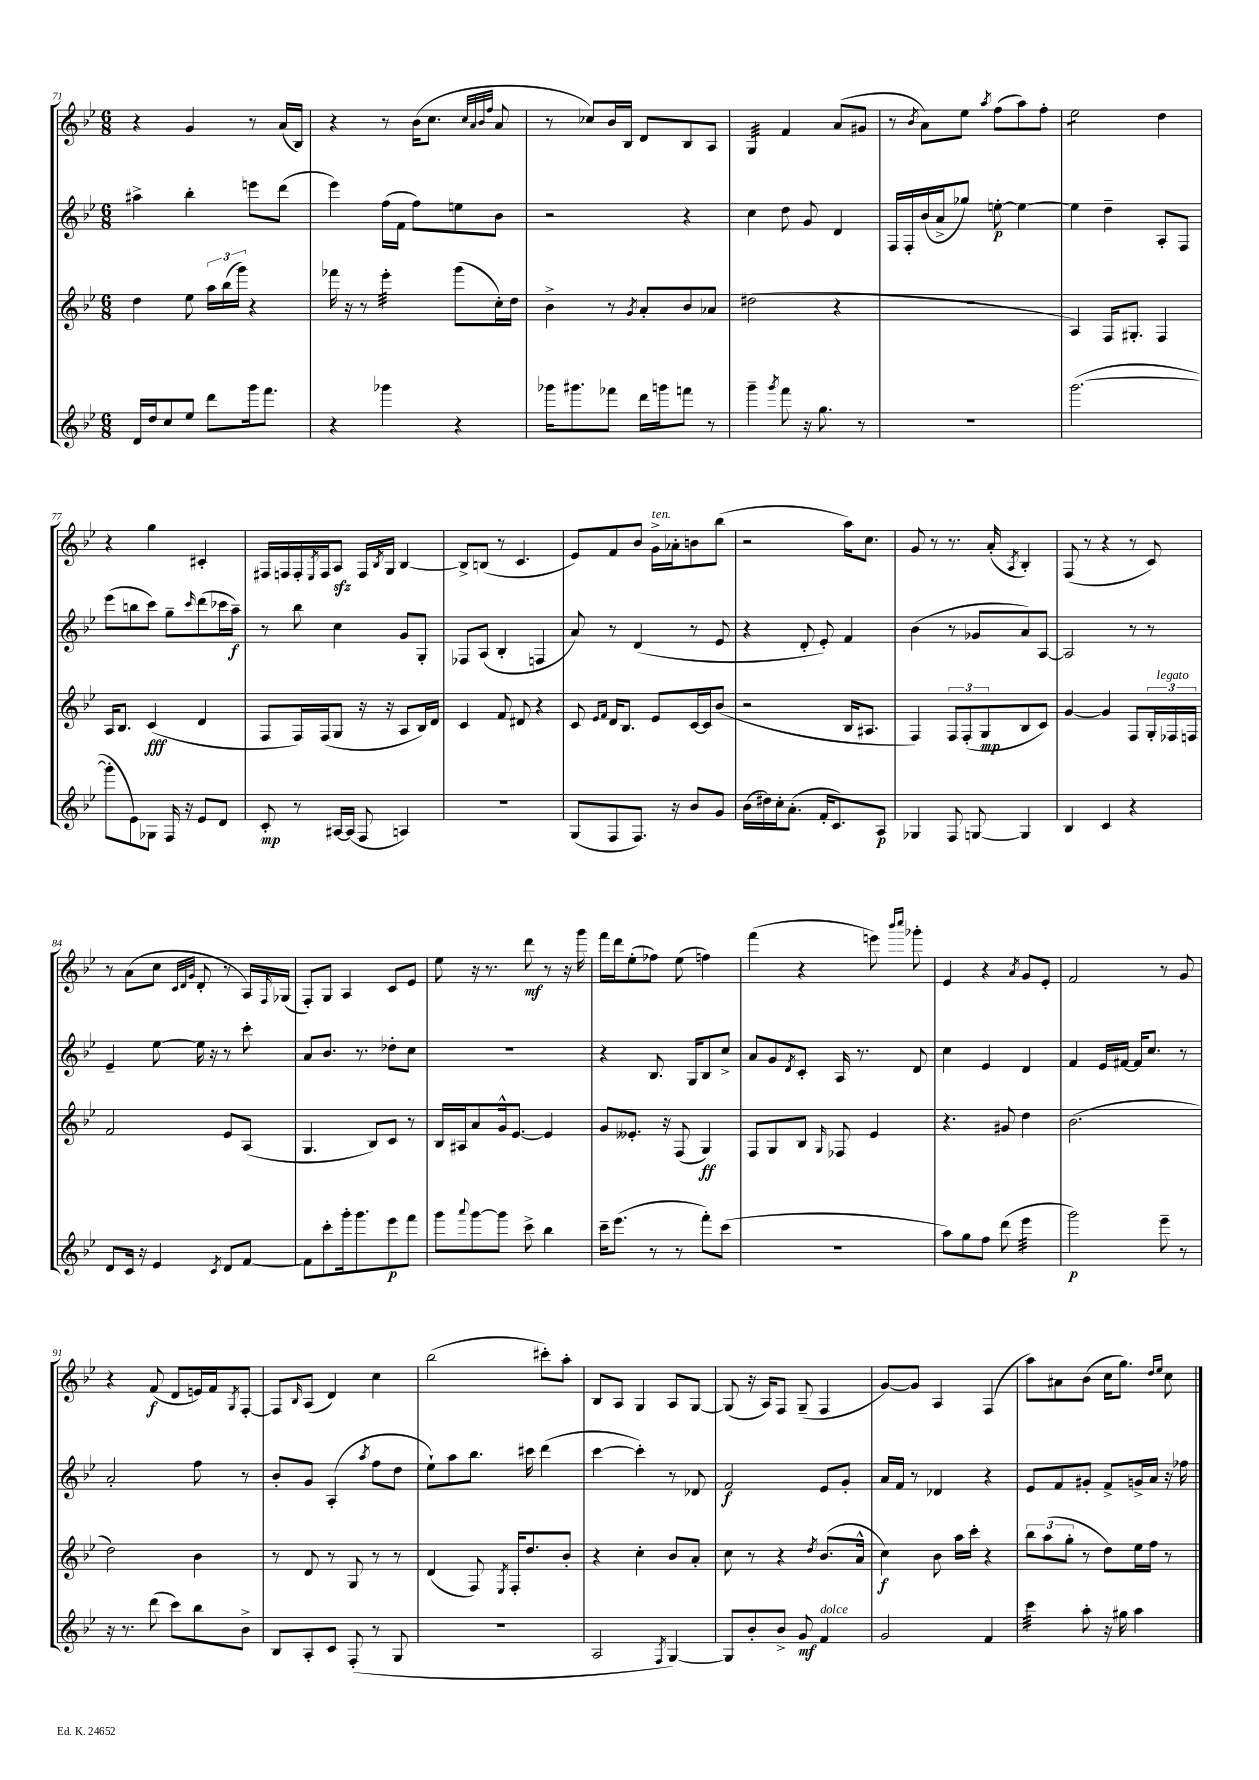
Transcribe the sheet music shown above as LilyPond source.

<<
\new StaffGroup <<
\new Staff = "s0" {
    \clef treble \key bes \major \numericTimeSignature \time 6/8
    r4 g'4 r8 a'16( bes16) |
    r4 r8 bes'16( c''8. \grace { c''32 a'32 bes'32 f''32 } a'8 |
    r8 ces''8) bes'16 bes16 d'8 bes8 a8 |
    g4:32 f'4 a'8( gis'8 |
    r8 \acciaccatura { bes'8 } a'8) ees''8 \acciaccatura { a''8 } f''8( a''8) f''8-. |
    ees''2:8 d''4 |
    r4 g''4 cis'4-. |
    fis16 f16 f16-. \acciaccatura { ees8 } f16 a8\sfz f16 \acciaccatura { bes8 } g16 bes4~ |
    bes8-> b8( r8 c'4. |
    ees'8) f'8 bes'8 g'16->^\markup { \italic "ten." } aes'16-. b'8 bes''8( |
    r2 a''16) c''8. |
    g'8 r8 r8. a'16-.( \acciaccatura { a8 } bes4-.) |
    f8( r8 r4 r8 c'8) |
    r8 a'8( c''8 \grace { c'32 d'32 g'32 } d'8-. r8 a16) \grace { f16 } ges16( |
    f8-.) g8 a4 c'8 ees'8 |
    ees''8 r16 r8. d'''8\mf r8 r16 g'''16 |
    f'''16 d'''16 ees''8-.( fes''8) ees''8( f''4) |
    f'''4( r4 e'''8) \grace { bes'''16 c''''16 } ges'''8-. |
    ees'4 r4 \acciaccatura { a'8 } g'8 ees'8-. |
    f'2 r8 g'8 |
    r4 f'8\f( d'8 e'16) f'16 \acciaccatura { g8 } f8~-. |
    f8 \grace { bes16 } a8( d'4) c''4 |
    bes''2( cis'''8-.) a''8-. |
    bes8 a8 g4 a8 g8~ |
    g8( r16 a16) f8 g8--( f4 |
    g'8~) g'8 a4 f4( |
    a''8) ais'8 bes'8( c''16 g''8.) \grace { d''16 ees''16 } c''8 \bar "|." |
}
\new Staff = "s1" {
    \clef treble \key bes \major \numericTimeSignature \time 6/8
    ais''4-> bes''4-. e'''8 d'''8( |
    ees'''4) f''16( f'16 f''8) e''8 bes'8 |
    r2 r4 |
    c''4 d''8 g'8 d'4 |
    f16 f16-. bes'16( a'16-> ges''8) e''8~-.\p e''4~ |
    e''4 d''4-- a8-. f8 |
    ees'''8( b''8 c'''8) g''8-- \grace { c'''16 } d'''8( ces'''16 a''16--\f) |
    r8 bes''8 c''4 g'8 g8-. |
    fes8 a8( bes4-. f4 |
    a'8) r8 d'4( r8 ees'8 |
    r4 d'8-. ees'8-.) f'4 |
    bes'4( r8 ges'8 a'8) a8~ |
    a2 r8 r8 |
    ees'4-- ees''8~ ees''16 r16 r8 c'''8-. |
    a'8 bes'8. r8. des''8-. c''8 |
    R2. |
    r4 bes8. g16 bes8 c''8-> |
    a'8 g'8 \acciaccatura { d'8 } c'8-. a16 r8. d'8 |
    c''4 ees'4 d'4 |
    f'4 ees'16 fis'16~ fis'16 c''8. r8 |
    a'2-. f''8 r8 |
    bes'8-. g'8 a4-.( \acciaccatura { a''8 } f''8 d''8 |
    ees''8-!) a''8 bes''8. cis'''16 d'''4( |
    c'''4~ c'''4-.) r8 des'8 |
    f'2\f ees'8 g'8-. |
    a'16 f'16 r8 des'4 r4 |
    ees'8 f'8 gis'8-. f'8-> g'16-> a'16 r16 fes''16 \bar "|." |
}
\new Staff = "s2" {
    \clef treble \key bes \major \numericTimeSignature \time 6/8
    d''4 ees''8 \tuplet 3/2 { a''16 bes''16( g'''16) } r4 |
    fes'''16 r16 r8 ees'''4:32-. g'''8( c''16-.) d''16 |
    bes'4-> r8 \acciaccatura { g'8 } a'8-. bes'8 aes'8 |
    dis''2( r4 |
    R2. |
    a4) f16 gis8.-. f4 |
    a16 bes8. c'4\fff( d'4 |
    f8 f16) f16( g8 r16 r16 a8 bes16) d'16 |
    c'4 f'8 dis'8 r4 |
    c'8 \grace { ees'16 f'16 } d'16 bes8. ees'8 c'16~ c'16 bes'8( |
    r2 bes16 ais8. |
    f4) \tuplet 3/2 { f8 f8-.( g8\mp } bes8 c'8) |
    g'4~ g'4 f8 \tuplet 3/2 { g16-. fes16^\markup { \italic "legato" } f16 } |
    f'2 ees'8 a8( |
    g4. bes8) c'8 r8 |
    bes16 ais16 a'8 g'16-^ ees'8.~ ees'4 |
    g'8 eeses'8.-. r16 f8( g4\ff) |
    f8 g8 bes8 \grace { g16 } fes8 ees'4 |
    r4. gis'8 d''4 |
    bes'2.( |
    d''2) bes'4 |
    r8 d'8 r8 g8 r8 r8 |
    d'4( f8) \acciaccatura { ees8 } f16-. d''8. bes'8-. |
    r4 c''4-. bes'8 a'8-. |
    c''8 r8 r4 \acciaccatura { d''8 } bes'8.( a'16-^ |
    c''4\f) bes'8 a''16 c'''16-. r4 |
    \tuplet 3/2 { bes''8 a''8( g''8-. } r8 d''8) ees''16 f''16 r8 \bar "|." |
}
\new Staff = "s3" {
    \clef treble \key bes \major \numericTimeSignature \time 6/8
    d'16 d''16 c''8 ees''8 d'''8 g'''16 f'''8. |
    r4 ges'''4 r4 |
    ges'''16 gis'''8. fes'''8 d'''16 g'''16 f'''8 r8 |
    g'''4-- \acciaccatura { g'''8 } f'''8 r16 g''8. r8 |
    R2. |
    g'''2.~( |
    g'''8-. ees'8) ges8 f16 r16 ees'8 d'8 |
    c'8-.\mp r8 ais16~ ais16( f8 a4) |
    R2. |
    g8( f8 f8.) r16 bes'8 g'8 |
    bes'16( dis''16) c''16-. a'8.-.( f'16-. c'8.) a8\p |
    ges4 f8 g8~ g4 |
    bes4 c'4 r4 |
    d'8 c'16 r16 ees'4 \acciaccatura { c'8 } d'8 f'8~ |
    f'8 c'''8-. g'''16-. g'''8. ees'''8\p f'''8 |
    g'''8 \appoggiatura { a'''8 } g'''8~ g'''8 c'''8-> bes''4 |
    c'''16-- ees'''8.( r8 r8 f'''8-.) c'''8( |
    R2. |
    a''8) g''8 f''8 d'''8( ees'''4:32 |
    g'''2\p) ees'''8-- r8 |
    r16 r8. d'''8( c'''8) bes''8 bes'8-> |
    bes8 a8-. c'8 f8-.( r8 g8 |
    R2. |
    a2 \acciaccatura { f8 } g4~) |
    g8 bes'8-. bes'8-> g'8\mf f'4^\markup { \italic "dolce" } |
    g'2 f'4 |
    c'''4:32 a''8-. r16 gis''16 a''4 \bar "|." |
}
>>
>>
\layout { \context { \Score currentBarNumber = #71 } }
